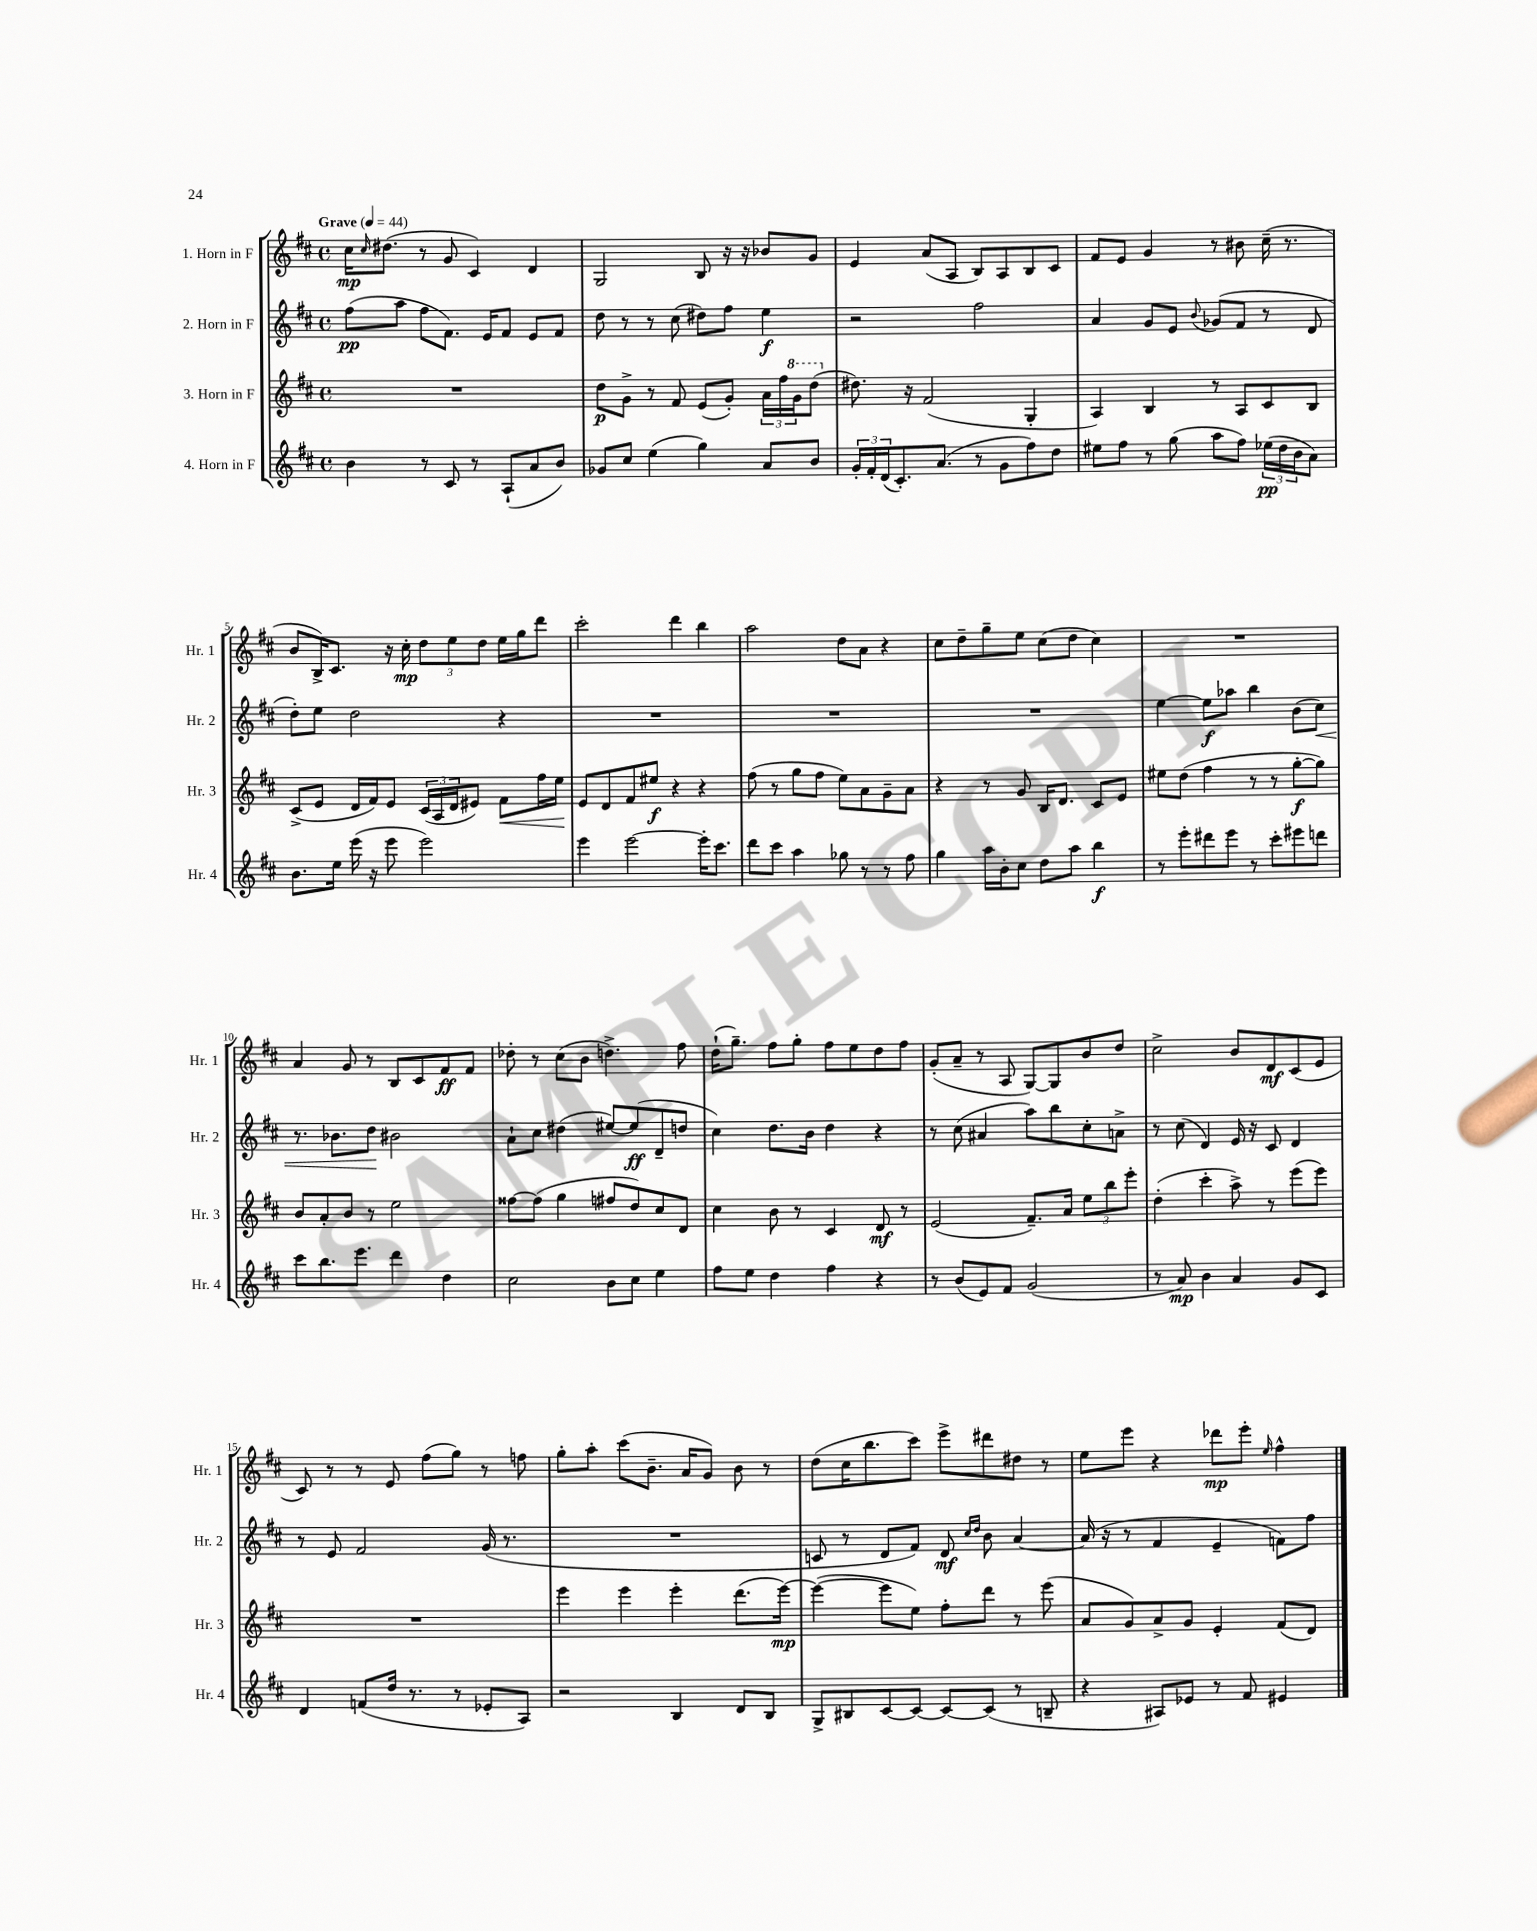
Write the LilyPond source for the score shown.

<<
\new StaffGroup <<
\new Staff = "s0" \with { instrumentName = "1. Horn in F" shortInstrumentName = "Hr. 1" } {
    \clef treble \key d \major \defaultTimeSignature \time 4/4 \tempo "Grave" 4 = 44
    cis''16\mp \grace { cis''16 } dis''8.( r8 g'8 cis'4) d'4 |
    g2 b8 r16 r16 bes'8 g'8 |
    e'4 a'8( a8 b8) a8 b8 cis'8 |
    fis'8 e'8 g'4 r8 bis'8 cis''16--( r8. |
    b'8 b16->) cis'8. r16 cis''16-.\mp \tuplet 3/2 { d''8 e''8 d''8 } e''16 g''16 d'''8 |
    cis'''2-. d'''4 b''4 |
    a''2 d''8 a'8 r4 |
    cis''8 d''8-- g''8-- e''8 cis''8( d''8 cis''4) |
    R1 |
    a'4 g'8 r8 b8 cis'8 fis'8\ff fis'8 |
    des''8-. r8 cis''8( b'8 d''4.->) fis''8 |
    d''16-!( g''8.--) fis''8 g''8-. fis''8 e''8 d''8 fis''8 |
    g'8-.( a'8-- r8 a8 g8~) g8 b'8 d''8 |
    cis''2-> b'8 d'8\mf cis'8( e'8 |
    cis'8) r8 r8 e'8 fis''8( g''8) r8 f''8 |
    g''8-. a''8-. cis'''8( b'8.-- a'16 g'8) b'8 r8 |
    d''8( cis''16 b''8. cis'''8) e'''8-> dis'''8 dis''8 r8 |
    e''8 e'''8 r4 des'''8\mp e'''8-. \grace { e''16 } fis''4-^ \bar "|." |
}
\new Staff = "s1" \with { instrumentName = "2. Horn in F" shortInstrumentName = "Hr. 2" } {
    \clef treble \key d \major \defaultTimeSignature \time 4/4
    fis''8\pp( a''8 fis''8 fis'8.) e'16 fis'8 e'8 fis'8 |
    d''8 r8 r8 cis''8( dis''8) fis''8 e''4\f |
    r2 fis''2 |
    a'4 g'8 e'8 \appoggiatura { b'8 } ges'8( fis'8 r8 d'8 |
    d''8-.) e''8 d''2 r4 |
    R1 |
    R1 |
    R1 |
    e''4~ e''8\f aes''8 b''4 b'8( cis''8\<) |
    r8. bes'8. d''8\! bis'2 |
    a'8-! cis''8 dis''4( eis''8~) eis''8\ff( d'8-- d''8 |
    cis''4) d''8. b'16 d''4 r4 |
    r8 cis''8( ais'4 a''8) b''8 cis''8-. a'8-> |
    r8 cis''8( d'4) e'16 r16 cis'8 d'4 |
    r8 e'8 fis'2 g'16( r8. |
    R1 |
    c'8 r8 d'8 fis'8) d'8\mf \grace { cis''16 d''16 } b'8 a'4~ |
    a'16( r16 r8 fis'4 e'4-- f'8) fis''8 \bar "|." |
}
\new Staff = "s2" \with { instrumentName = "3. Horn in F" shortInstrumentName = "Hr. 3" } {
    \clef treble \key d \major \defaultTimeSignature \time 4/4
    R1 |
    d''8\p g'8-> r8 fis'8 e'8( g'8-.) \tuplet 3/2 { a'16 fis''16 \ottava #1 g''16 } d'''8( \ottava #0 |
    dis''8.) r16 fis'2( g4-. |
    a4) b4 r8 a8 cis'8 b8 |
    cis'8->( e'8 d'16 fis'16) e'8 \tuplet 3/2 { cis'16( a16 d'16 } eis'8) fis'8\< fis''16 e''16\! |
    e'8 d'8 fis'8 eis''8\f r4 r4 |
    fis''8( r8 g''8 fis''8 e''8) a'8 g'8-- a'8 |
    r4 r8 g'8 b16 d'8. cis'8 e'8 |
    eis''8 d''8( fis''4 r8 r8 g''8~-.\f g''8) |
    b'8 a'8-. b'8 r8 e''2 |
    fisis''8~ fisis''8( g''4 fis''8 d''8) cis''8 d'8 |
    cis''4 b'8 r8 cis'4 d'8\mf r8 |
    e'2( fis'8.--) a'16 \tuplet 3/2 { e''8 b''8 e'''8-. } |
    d''4-.( cis'''4-. a''8->) r8 e'''8( e'''8) |
    R1 |
    e'''4 e'''4 e'''4-. d'''8.( e'''16~\mp) |
    e'''4~( e'''8 e''8) fis''8-. d'''8 r8 e'''8( |
    a'8 g'8) a'8-> g'8 e'4-. fis'8( d'8) \bar "|." |
}
\new Staff = "s3" \with { instrumentName = "4. Horn in F" shortInstrumentName = "Hr. 4" } {
    \clef treble \key d \major \defaultTimeSignature \time 4/4
    b'4 r8 cis'8 r8 a8-!( a'8 b'8) |
    ges'8 cis''8 e''4( g''4) a'8 b'8 |
    \tuplet 3/2 { g'16-. fis'16-. d'16( } cis'8.-.) a'8.( r8 g'8 fis''8) d''8 |
    eis''8 fis''8 r8 g''8( a''8 fis''8) \tuplet 3/2 { ees''16\pp( d''16 b'16 } a'8) |
    b'8. e''16 e'''16( r16 e'''8 e'''2) |
    e'''4 e'''2~ e'''16-. cis'''8. |
    d'''8 cis'''8 a''4 ges''8 r8 r8 fis''8 |
    g''4 a''16 b'16-. cis''8 d''8 a''8 b''4\f |
    r8 e'''8-. dis'''8 e'''8 r8 cis'''8-. eis'''8 d'''8 |
    cis'''8 b''8. e'''8. d'''4 d''4 |
    cis''2 b'8 cis''8 e''4 |
    fis''8 e''8 d''4 fis''4 r4 |
    r8 b'8( e'8) fis'8 g'2( |
    r8 a'8\mp) b'4 a'4 g'8 cis'8 |
    d'4 f'8( d''16 r8. r8 ees'8-. a8) |
    r2 b4 d'8 b8 |
    g8-> bis8 cis'8~ cis'8~ cis'8~ cis'8( r8 b8-- |
    r4 ais8) ees'8 r8 fis'8 eis'4 \bar "|." |
}
>>
>>
